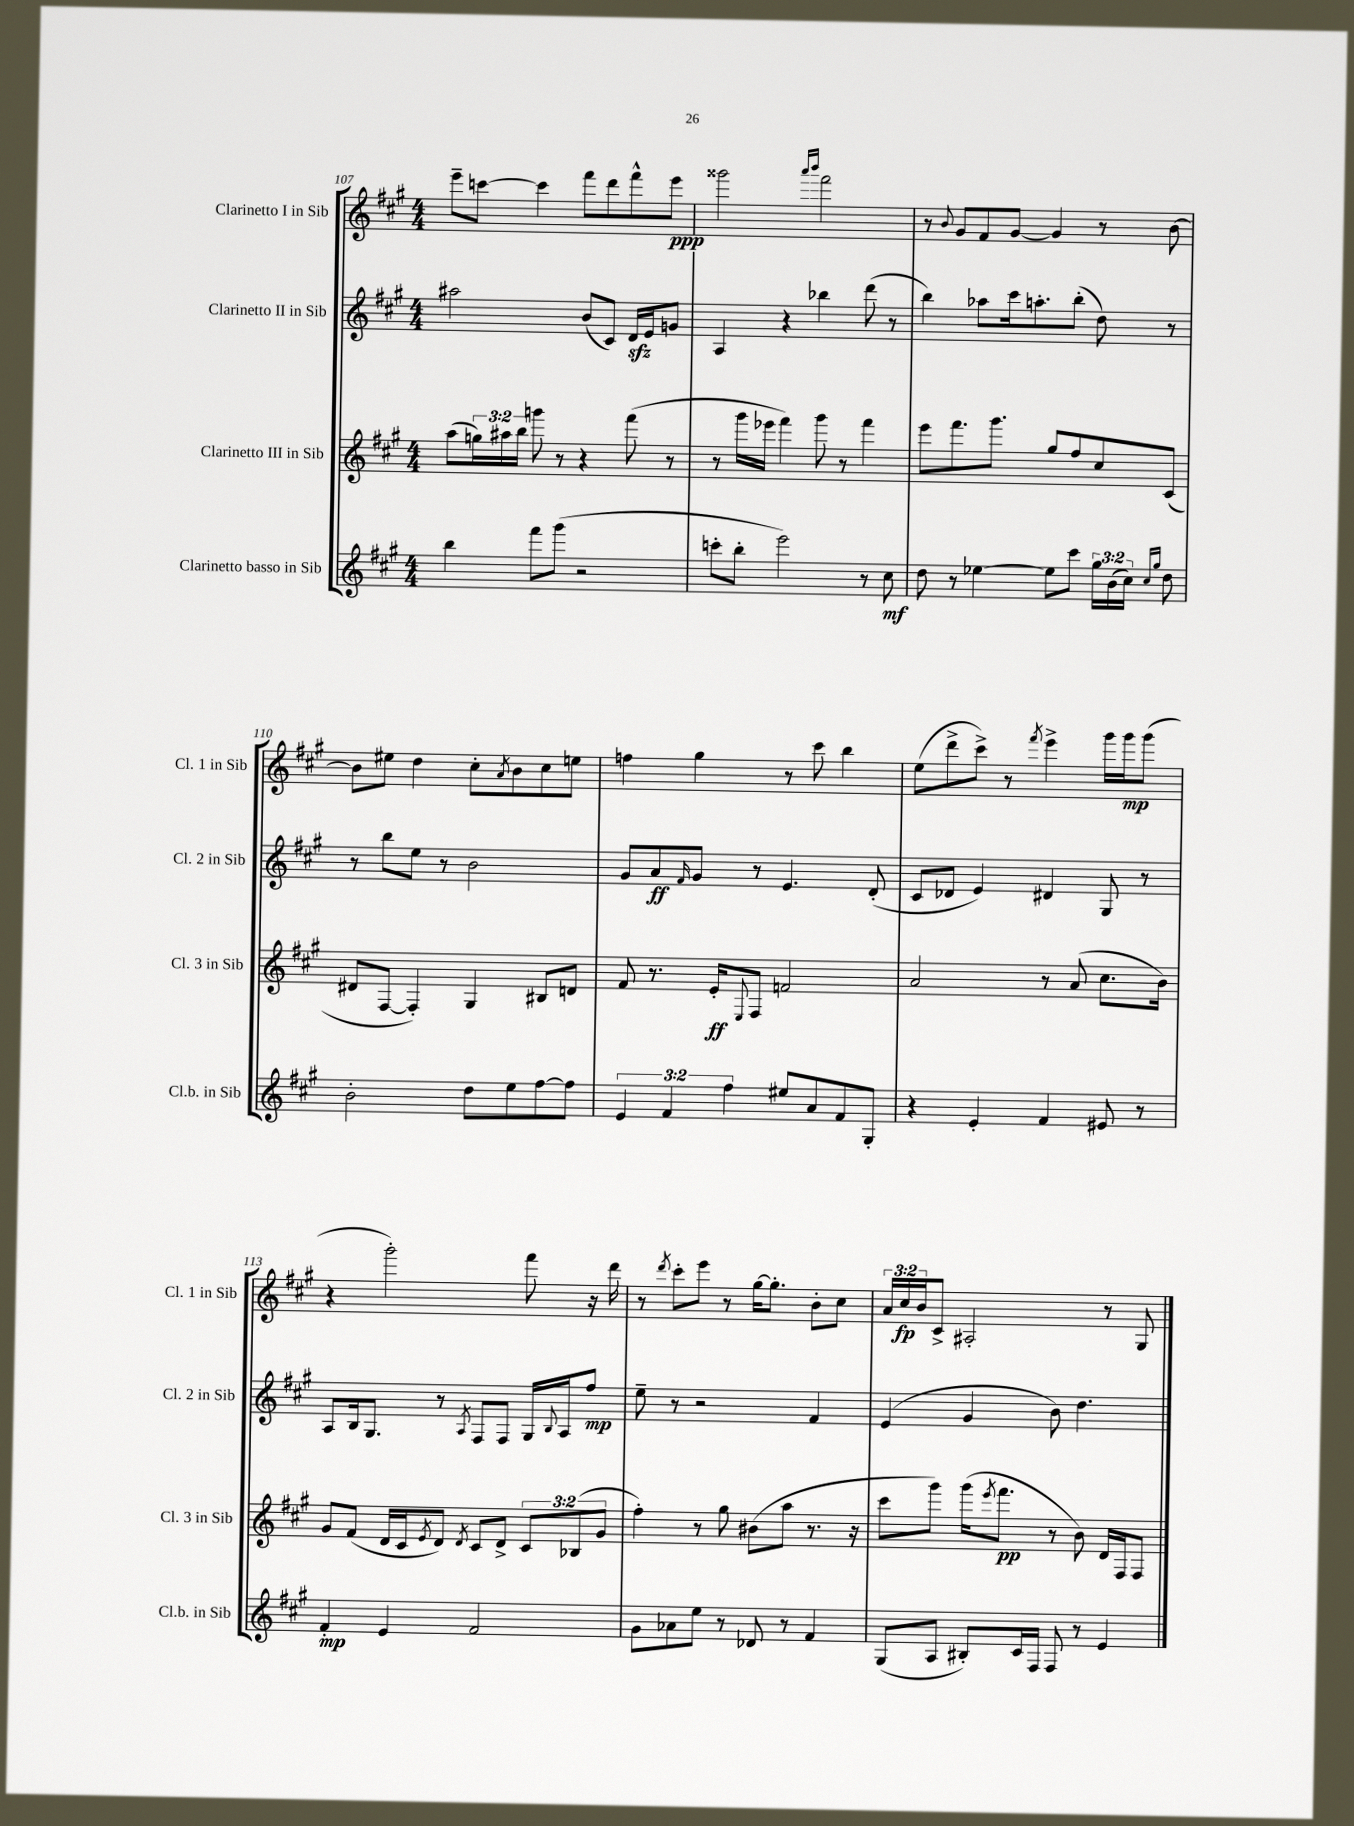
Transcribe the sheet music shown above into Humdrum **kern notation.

**kern	**dynam	**kern	**dynam	**kern	**dynam	**kern	**dynam
*part4	*part4	*part3	*part3	*part2	*part2	*part1	*part1
*staff4	*staff4	*staff3	*staff3	*staff2	*staff2	*staff1	*staff1
*I"Clarinetto basso in Sib	*	*I"Clarinetto III in Sib	*	*I"Clarinetto II in Sib	*	*I"Clarinetto I in Sib	*
*I'Cl.b. in Sib	*	*I'Cl. 3 in Sib	*	*I'Cl. 2 in Sib	*	*I'Cl. 1 in Sib	*
*clefG2	*	*clefG2	*	*clefG2	*	*clefG2	*
*k[f#c#g#]	*	*k[f#c#g#]	*	*k[f#c#g#]	*	*k[f#c#g#]	*
*M4/4	*	*M4/4	*	*M4/4	*	*M4/4	*
=107	=107	=107	=107	=107	=107	=107	=107
4bb\	.	(8aa\L	.	2aa#X\	.	8eee~\L	.
.	.	24ggn\L)	.	.	.	[8cccn\J	.
.	.	24aa#X\	.	.	.	.	.
.	.	24bb\JJ	.	.	.	.	.
8fff#\L	.	8gggn\	.	.	.	4ccc\]	.
(8ggg#\J	.	8r	.	.	.	.	.
2r	.	4r	.	(8b/L	.	8fff#\L	.
.	.	.	.	8c#/J)	.	8ddd\	.
.	.	(8fff#\	.	16dzz/LL	.	8fff#^^\	.
.	.	.	.	16e/J	.	.	.
.	.	8r	.	8gn/J	.	8eee\J	ppp
=108	=108	=108	=108	=108	=108	=108	=108
8cccn'\L	.	8r	.	4A/	.	2ggg##X\	.
8bb'\J	.	16ggg#\LL	.	.	.	.	.
.	.	16eee-X\JJ	.	.	.	.	.
2eee\)	.	4fff#\)	.	4r	.	.	.
.	.	.	.	.	.	16qqaaa/LL	.
.	.	.	.	.	.	16qqbbb/JJ	.
.	.	8ggg#\	.	4bb-X\	.	2fff#\	.
.	.	8r	.	.	.	.	.
8r	.	4fff#\	.	(8ddd\	.	.	.
8cc#\	mf	.	.	8r	.	.	.
=109	=109	=109	=109	=109	=109	=109	=109
8dd\	.	8eee\L	.	4bb\)	.	8r	.
.	.	.	.	.	.	8qqb/	.
8r	.	8.fff#\	.	.	.	8g#/L	.
[4ee-X\	.	.	.	8aa-X\L	.	8f#/	.
.	.	8.ggg#\J	.	.	.	.	.
.	.	.	.	16ccc#\k	.	[8g#/J	.
.	.	.	.	8.aan'\	.	.	.
8ee-\L]	.	8gg#/L	.	.	.	4g#/]	.
8ccc#\J	.	8ff#/	.	(8bb'\J	.	.	.
24gg#\LL	.	8cc#/	.	8dd\)	.	8r	.
(24b\	.	.	.	.	.	.	.
24cc#\JJ)	.	.	.	.	.	.	.
16qqcc#/LL	.	.	.	.	.	.	.
16qqgg#/JJ	.	.	.	.	.	.	.
8dd\	.	(8c#/J	.	8r	.	[8b\	.
!!LO:LB:g=z
=110	=110	=110	=110	=110	=110	=110	=110
2b'\	.	8d#X/L	.	8r	.	8b\L]	.
.	.	[8F#/J	.	8bb\L	.	8ee#X\J	.
.	.	4F#'/])	.	8ee\J	.	4dd\	.
.	.	.	.	8r	.	.	.
8dd\L	.	4G#/	.	2b\	.	8cc#'\L	.
.	.	.	.	.	.	8qa/	.
8ee\	.	.	.	.	.	8b\	.
[8ff#\	.	8B#X/L	.	.	.	8cc#\	.
8ff#\J]	.	8dn/J	.	.	.	8een\J	.
=111	=111	=111	=111	=111	=111	=111	=111
6e/	.	8f#/	.	8g#/L	.	4ffn\	.
.	.	8.r	.	8a/	ff	.	.
6f#/	.	.	.	.	.	.	.
.	.	.	.	16qqf#/	.	.	.
.	.	.	.	8g#/J	.	4gg#\	.
.	.	16e'/KL	ff	.	.	.	.
6ff#\	.	.	.	.	.	.	.
.	.	8qqE/	.	.	.	.	.
.	.	8F#/J	.	8r	.	.	.
8ee#X/L	.	2fn/	.	4.e/	.	8r	.
8a/	.	.	.	.	.	8ccc#\	.
8f#/	.	.	.	.	.	4bb\	.
8G#'/J	.	.	.	(8d'/	.	.	.
=112	=112	=112	=112	=112	=112	=112	=112
4r	.	2a/	.	8c#/L	.	(8ee\L	.
.	.	.	.	8d-X/J	.	8ddd^\	.
4e'/	.	.	.	4e/)	.	8ccc#^\J)	.
.	.	.	.	.	.	8r	.
.	.	.	.	.	.	8qfff#/	.
4f#/	.	8r	.	4d#X/	.	4eee^\	.
.	.	(8a/	.	.	.	.	.
8e#X/	.	8.cc#\L	.	8G#/	.	16ggg#\LL	.
.	.	.	.	.	.	16ggg#\J	mp
8r	.	.	.	8r	.	(8ggg#\J	.
.	.	16b\Jk)	.	.	.	.	.
!!LO:LB:g=z
=113	=113	=113	=113	=113	=113	=113	=113
4f#'/	mp	8g#/L	.	8A/L	.	4r	.
.	.	(8f#/J	.	16B/k	.	.	.
.	.	.	.	8.G#/J	.	.	.
4e/	.	16d/LL	.	.	.	2ggg#'\)	.
.	.	16c#/J	.	.	.	.	.
.	.	8qe/	.	.	.	.	.
.	.	8d/J)	.	8r	.	.	.
.	.	8qd/	.	8qA/	.	.	.
2f#/	.	8c#/L	.	8F#/L	.	.	.
.	.	8d^/J	.	8F#/J	.	.	.
.	.	12c#/L	.	16G#/LL	.	8fff#\	.
.	.	.	.	8qqB/	.	.	.
.	.	.	.	16A/J	.	.	.
.	.	(12B-X/	.	.	.	.	.
.	.	.	.	8ff#/J	mp	16r	.
.	.	12g#/J	.	.	.	.	.
.	.	.	.	.	.	16ddd\	.
=114	=114	=114	=114	=114	=114	=114	=114
8g#\L	.	4ff#'\)	.	8ee~\	.	8r	.
.	.	.	.	.	.	8qddd/	.
8a-X\	.	.	.	8r	.	8ccc#'\L	.
8ee\J	.	8r	.	2r	.	8eee\J	.
8r	.	8gg#\	.	.	.	8r	.
8d-X/	.	(8b#X\L	.	.	.	[16gg#\KL	.
.	.	.	.	.	.	8.gg#'\J]	.
8r	.	8aa\J	.	.	.	.	.
4f#/	.	8.r	.	4f#/	.	8b'\L	.
.	.	.	.	.	.	8cc#\J	.
.	.	16r	.	.	.	.	.
=115	=115	=115	=115	=115	=115	=115	=115
(8G#/L	.	8ccc#\L	.	(4e/	.	24a/LL	.
.	.	.	.	.	.	24cc#/	fp
.	.	.	.	.	.	24b/J	.
8A/J	.	8ggg#\J)	.	.	.	8c#^/J	.
8B#X'/L)	.	(16ggg#\KL	.	4g#/	.	2A#X'/	.
.	.	8qeee/	.	.	.	.	.
.	.	8.fff#\J	pp	.	.	.	.
16c#/L	.	.	.	.	.	.	.
16F#/JJ	.	.	.	.	.	.	.
8F#/	.	8r	.	8b\)	.	.	.
8r	.	8b\)	.	4.dd\	.	.	.
4e/	.	16d/LL	.	.	.	8r	.
.	.	16F#/J	.	.	.	.	.
.	.	8F#/J	.	.	.	8G#/	.
==	==	==	==	==	==	==	==
*-	*-	*-	*-	*-	*-	*-	*-
